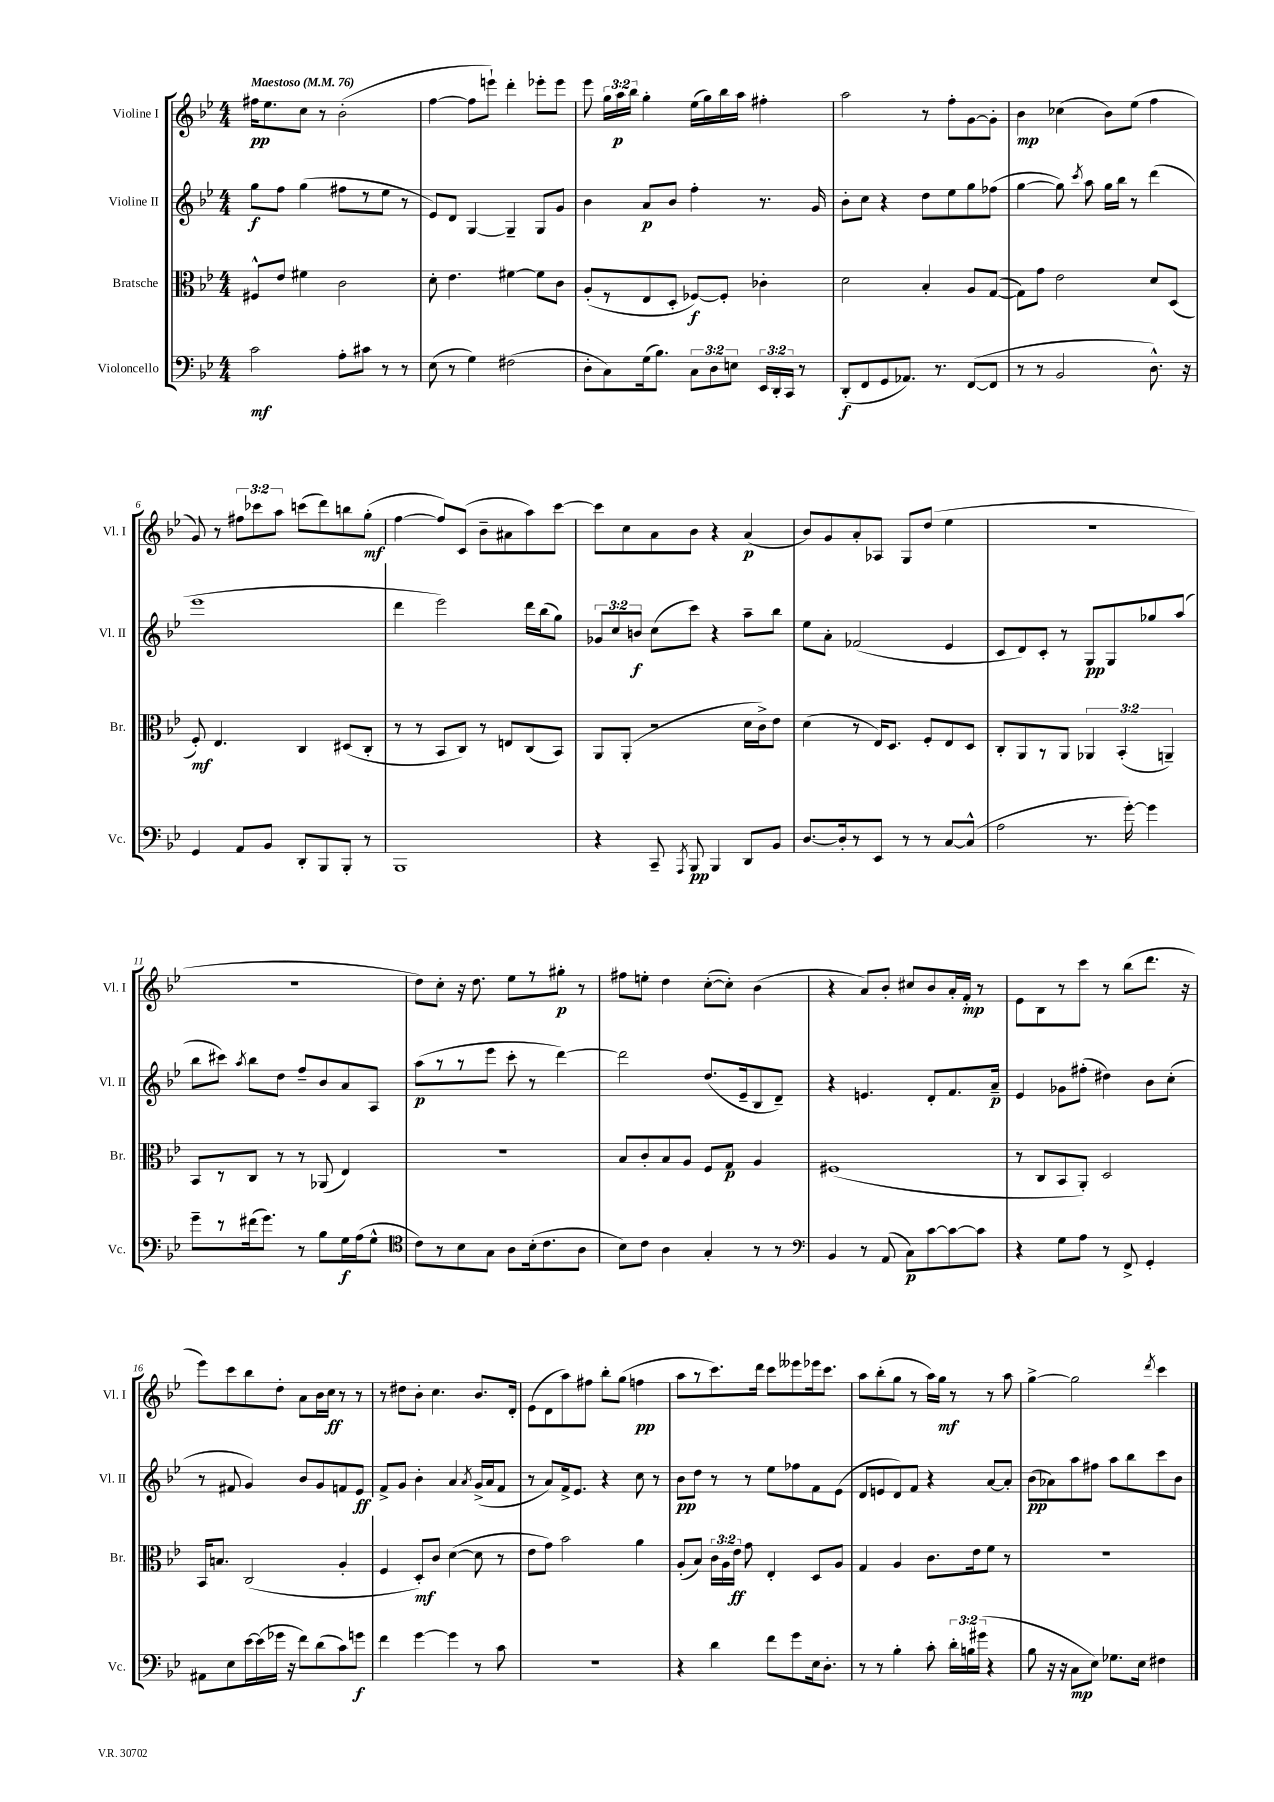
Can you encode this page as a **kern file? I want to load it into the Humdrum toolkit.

**kern	**kern	**kern	**kern
*staff4	*staff3	*staff2	*staff1
*clefF4	*clefC3	*clefG2	*clefG2
*k[b-e-]	*k[b-e-]	*k[b-e-]	*k[b-e-]
*M4/4	*M4/4	*M4/4	*M4/4
*MM76	*MM76	*MM76	*MM76
2c\	8F#^^/L	8gg\L	16ff#\LK
.	.	.	8.ee-\
.	8e-/J	8ff\J	.
.	4f#\	(4gg\	8cc\J
.	.	.	8r
8A'\L	2c\	8ff#\L	(2b-'\
8c#\J	.	8r	.
8r	.	8ee-\J	.
8r	.	8r	.
=	=	=	=
(8E-\	8d'\	8e-/L)	[4ff\
8r	4.e-\	8d/J	.
4G\)	.	[4G/	8ff\]L
.	.	.	8eee`\J)
(2F#\	[4f#\	4G~/]	4ddd'\
.	8f#\]L	8G/L	8eee-'\L
.	8c\J	8g/J	8eee-\J
=	=	=	=
8D'\L	(8A'/L	4b-\	8eee-\
8C\)	8r	.	24gg\LL
.	.	.	24aa\
.	.	.	24bb-\JJ
(16G\k	8E-/	8a/L	4gg'\
8.B-\J)	.	.	.
.	8D'/J	8b-/J	.
12C\L	[8F-/L)	4ff'\	(16ee-\LL
.	.	.	16gg\)
12D\	.	.	.
.	8F-'/]J	.	16bb-\
12E\J	.	.	.
.	.	.	16aa\JJ
24EE-/LL	4c-'\	8.r	4ff#'\
24DD'/	.	.	.
24CC/JJ	.	.	.
8r	.	.	.
.	.	16g/	.
=	=	=	=
(8DD'/L	2d\	8b-'\L	2aa\
8FF/	.	8cc\J	.
8GG/	.	4r	.
8.AA-/J)	.	.	.
.	4B-'/	8dd\L	8r
8.r	.	.	.
.	.	8ee-\	8ff'\L
([8FF/L	8A/L	8gg\	[8g\
8FF/]J	([8G/J	(8ff-\J	8g'\]J
=	=	=	=
8r	8G\]L)	[4gg\	4b-\
8r	8g\J	.	.
2BB-/	2e-\	8gg\])	(4cc-\
.	.	8qccc/	.
.	.	8aa\	.
.	.	16gg\LL	8b-\L)
.	.	16bb-\JJ	.
.	.	8r	(8ee-\J
8.D^^\)	8d/L	(4ddd\	4ff\
.	(8D/J	.	.
16r	.	.	.
=	=	=	=
4GG/	8F'/)	1eee-	8g/)
.	4.E-/	.	8r
8AA/L	.	.	12ff#\L
.	.	.	12ccc-\
8BB-/J	.	.	.
.	.	.	12aa\J
8DD'/L	4C/	.	(8ccc\L
8BBB-/	.	.	8ddd\)
8BBB-'/J	(8D#/L	.	8bb\
8r	8C'/J	.	(8gg'\J
=	=	=	=
1BBB-	8r	4ddd\	[4ff\
.	8r	.	.
.	8BB-/L	2eee-\)	8ff/]L)
.	8C/J)	.	(8c/J
.	8r	.	8b-~\L
.	8E/L	.	8a#\
.	(8C/	16ddd\LL	8aa\)
.	.	(16bb-\J	.
.	8BB-/J)	8gg\J)	[8ccc\J
=	=	=	=
4r	8AA/L	12g-/L	8ccc\]L
.	.	12cc/	.
.	(8AA'/J	.	8cc\
.	.	12b/J	.
8CC~/	2r	(8cc\L	8a\
8qAAA/	.	.	.
8BBB-/	.	8ccc\J)	8b-\J
4BBB-/	.	4r	4r
8DD/L	16d\LL	8aa~\L	(4a/
.	16c^\J)	.	.
8BB-/J	8e-\J	8bb-\J	.
=	=	=	=
[8.D/L	(4d\	8ee-\L	8b-/L)
.	.	8a'\J	8g/
16D'/]k	.	.	.
8r	8r	(2f-/	8a'/
8EE-/J	16E-/LK)	.	8A-/J
.	8.D/J	.	.
8r	.	.	8G/L
8r	8F'/L	.	(8dd/J
[8C/L	8E-/	4e-/	4ee-\
(8C^^/]J	8D/J	.	.
=	=	=	=
2A\	8C'/L	8c/L	1r
.	8AA/	8d/)	.
.	8r	8c'/J	.
.	8AA/J	8r	.
8.r	6AA-/	8G/L	.
.	.	8G/	.
.	(6BB-'/	.	.
[16g'\)	.	.	.
4g\]	.	8gg-/	.
.	6AA~/)	.	.
.	.	(8aa/J	.
=	=	=	=
8g~\L	8BB-/L	8bb-\L	1r
8r	8r	8ccc#\J)	.
.	.	8qaa/	.
(16f#\k	8C/J	8bb-\L	.
8.g\J)	.	.	.
.	8r	8dd\J	.
8r	8r	8ff~/L	.
8B-\L	(8AA-/	8b-/	.
16G\L	4E-/)	8a/	.
(16A\J	.	.	.
8G^^\J	.	8A/J	.
=	=	=	=
*clefC4	*	*	*
8c\L)	1r	(8aa\L	8dd\L)
8r	.	8r	8cc'\J
8B-\	.	8r	16r
.	.	.	8.dd\
8G\J	.	8eee-\J	.
8A\L	.	8ccc'\	8ee-\L
(16B-'\k	.	8r	8r
8.c\	.	.	.
.	.	[4ddd\)	8gg#'\J
8A\J	.	.	8r
=	=	=	=
8B-\L)	8B-/L	2ddd\]	8ff#\L
8c\J	8c'/	.	8ee'\J
4A\	8B-/	.	4dd\
.	8A/J	.	.
4G'/	8F/L	(8.dd/L	([8cc'\L
.	8G/J	.	8cc'\]J)
.	.	16e-~/k	.
8r	4A/	8B-/	(4b-\
8r	.	8d~/J)	.
=	=	=	=
*clefF4	*	*	*
4BB-/	(1F#	4r	4r
8r	.	4.e/	8a/L)
(8AA/	.	.	8b-'/J
8C\L)	.	.	8cc#/L
[8c\	.	8d'/L	8b-/
8c\_	.	8.f/	16a'/L
.	.	.	16f'/JJ
8c\]J	.	.	8r
.	.	16a~/Jk	.
=	=	=	=
4r	8r	4e-/	8e-\L
.	8C/L	.	8B-\
8G\L	8BB-/	8g-\L	8r
8A\J	8AA'/J)	(8ff#'\J	8ccc\J
8r	2D/	4dd#\)	8r
8FF^/	.	.	(8bb-\L
4GG'/	.	8b-\L	8.ddd\J
.	.	(8cc'\J	.
.	.	.	16r
=	=	=	=
8AA#\L	16BB-/LK	8r	8eee-\L)
.	8.B/J	.	.
8E-\	.	8f#/	8ccc\
[16e-\L	(2C/	4g/)	8bb-\
(16e-\]	.	.	.
16g-\JJ	.	.	8dd'\J
16r	.	.	.
8f\L)	.	8b-/L	8a\L
(8d\	.	8g/	16b-\L
.	.	.	16cc\JJ
8c\)	4A'/	8f/	8r
8g\J	.	8e-/J	8r
=	=	=	=
4f\	4F/	8f^/L	8r
.	.	8g/J	8dd#\L
[4g\	8D'/L)	4b-'\	8b-'\J
.	8c/J	.	4.cc\
4g\]	([4d\	4a/	.
.	.	8qa/	.
8r	8d\]	(16g^/LL	8.b-/L
.	.	16a/J	.
8c\	8r	8f/J	.
.	.	.	16d'/Jk
=	=	=	=
1r	8e-\L	8r	(8e-\L
.	8g\J)	8a/L)	8d\
.	2b-\	16f^/k	8aa\)
.	.	8.e-/J	.
.	.	.	8ff#\J
.	.	4r	8bb-'\L
.	.	.	(8gg\J
.	4a\	8cc\	4ff\
.	.	8r	.
=	=	=	=
4r	(8A'/L	8b-\L	8aa\L
.	8B-/J)	8dd\J	8r
4d\	24c\LL	8r	8.ccc\)
.	24A\	.	.
.	24e-\JJ	.	.
.	8g\	8r	.
.	.	.	16ddd\Jk
8f\L	4E-'/	8ee-\L	8ccc\L
8g\	.	8ff-\	8eee--\
16E-\k	8D/L	8f\	16eee-\k
8.D'\J	.	.	8.ccc\J
.	8A/J	(8e-\J	.
=	=	=	=
8r	4G/	8d/L	8aa\L
8r	.	8e/	(8bb-'\
4B-'\	4A/	8d/)	8gg\J
.	.	8f/J	8r
8c'\	8.c\L	4r	16aa\LL)
.	.	.	16gg\JJ
24d'\LL	.	.	8r
24B\	.	.	.
.	16e-\k	.	.
(24g#\JJ	.	.	.
4r	8f\J	[8a/L	8r
.	8r	8a'/]J	8aa\
=	=	=	=
8B-\	1r	(8b-\L	[4gg^\
16r	.	8a-\)	.
16r	.	.	.
8C\L	.	8aa\	2gg\]
8E-\J)	.	8ff#\J	.
8.G-\L	.	8aa\L	.
.	.	8bb-\	.
16E-\Jk	.	.	.
.	.	.	8qddd/
4F#\	.	8ccc\	4ccc\
.	.	8b-\J	.
==	==	==	==
*-	*-	*-	*-
